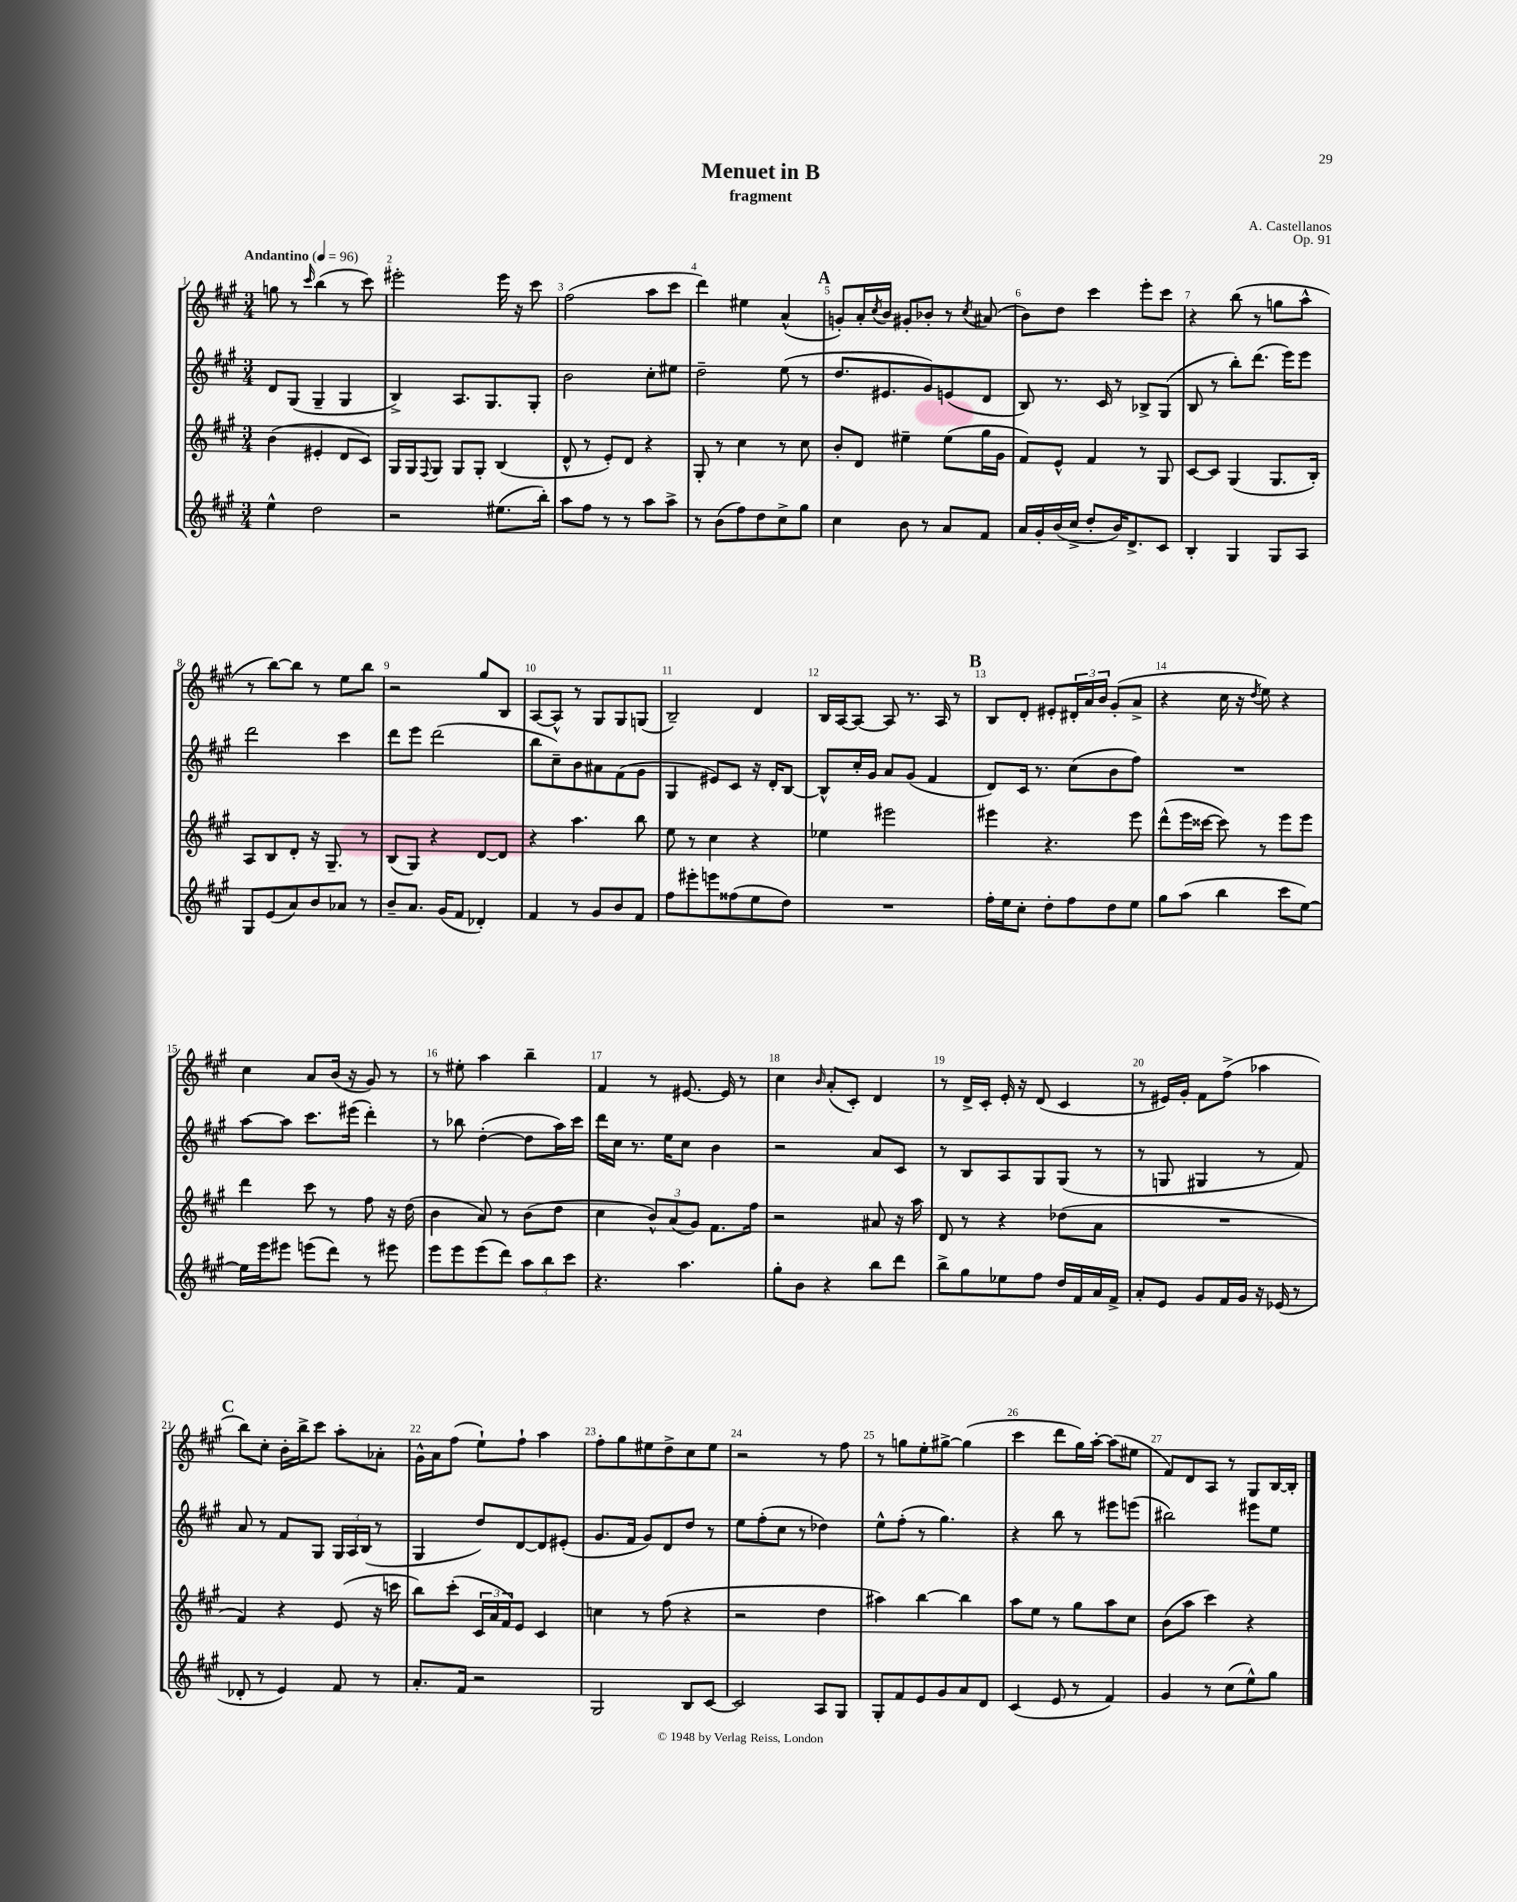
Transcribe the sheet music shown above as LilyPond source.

\header { title = "Menuet in B" composer = "A. Castellanos" subtitle = "fragment" opus = "Op. 91" }
<<
\new StaffGroup <<
\new Staff = "s0" {
    \clef treble \key a \major \numericTimeSignature \time 3/4 \tempo "Andantino" 4 = 96
    g''8 r8 \grace { cis'''16 } b''4( r8 cis'''8) |
    eis'''2-. eis'''16 r16 cis'''8 |
    fis''2( a''8 cis'''8 |
    d'''4) eis''4 a'4-^( |
    \mark \markup { \bold "A" } g'8-.) a'16-. \acciaccatura { cis''8 } b'16 gis'8-. bes'8-. r8 \acciaccatura { cis''8 } ais'8( |
    b'8) d''8 cis'''4 e'''8-. cis'''8 |
    r4 b''8( r8 g''8 a''8-^ |
    r8 b''8~) b''8 r8 e''8 b''8 |
    r2 gis''8 b8 |
    a8~ a8-^ r8 gis8 gis8 g8( |
    b2--) d'4 |
    b16 a16~ a8~ a8 r8. a16 r8 |
    \mark \markup { \bold "B" } b8 d'8-. eis'8-. \tuplet 3/2 { dis'16-. a'16 b'16 } gis'8-.( a'8-> |
    r4 cis''16 r16 \acciaccatura { d''8 } e''8) r4 |
    cis''4 a'8 b'16( r16 gis'8) r8 |
    r8 eis''8-. a''4 b''4-- |
    fis'4 r8 eis'8.~ eis'16 r8 |
    cis''4 \grace { b'16 } a'8-.( cis'8-.) d'4 |
    r8 d'16-> cis'16-. e'16-. r16 d'8( cis'4 |
    r8 eis'16) gis'16-. fis'8 fis''8->( aes''4 |
    \mark \markup { \bold "C" } b''8) cis''8-. b'16-. b''16-> cis'''8 a''8-. aes'8-. |
    gis'16-^ a'16 fis''8( e''8-!) fis''8-! a''4 |
    fis''8-. gis''8 eis''8 d''8-> cis''8 eis''8 |
    r2 r8 fis''8 |
    r8 g''8 e''8-. gis''8~-> gis''4( |
    cis'''4 d'''8 gis''16) a''16~-. a''8( eis''8 |
    fis'8) d'8 a8 r8 gis8 b16~ b16-. \bar "|." |
}
\new Staff = "s1" {
    \clef treble \key a \major \numericTimeSignature \time 3/4
    d'8 gis8( gis4-- gis4 |
    b4->) a8. gis8. gis8-. |
    b'2 cis''8-. eis''8 |
    d''2-- e''8( r8 |
    \mark \markup { \bold "A" } d''8. eis'8. gis'8) e'8( d'8 |
    b8) r8. cis'16 r8 bes8-> gis8( |
    b8 r8 b''8-.) d'''8.( e'''16) e'''8 |
    d'''2 cis'''4 |
    d'''8 e'''8 d'''2( |
    b''8 cis''8--) b'8 ais'8 fis'8( gis'8 |
    gis4 eis'8) cis'8 r16 d'16-. b8~ |
    b8-^ cis''16-. gis'16 a'8 gis'8( fis'4 |
    \mark \markup { \bold "B" } d'8) cis'16 r8. cis''8( b'8 fis''8) |
    R2. |
    a''8~ a''8 cis'''8. eis'''16( d'''4-.) |
    r8 bes''8 d''4~-.( d''8 a''16) cis'''16 |
    d'''16 cis''16 r8. e''16 cis''8 b'4 |
    r2 a'8 cis'8 |
    r8 b8 a8 gis8 gis8( r8 |
    r8 g8 gis4 r8 fis'8) |
    \mark \markup { \bold "C" } a'8 r8 fis'8 gis8 \tuplet 3/2 { gis16 a16 b16( } r8 |
    gis4 d''8) d'8~ d'8 eis'8-.( |
    gis'8. fis'16 gis'8) d'8 d''8 r8 |
    e''8 fis''8-.( cis''8 r8 des''4) |
    e''8-^ fis''8-.( r8 gis''4.) |
    r4 b''8 r8 eis'''8 e'''8( |
    bis''2) eis'''8 e''8 \bar "|." |
}
\new Staff = "s2" {
    \clef treble \key a \major \numericTimeSignature \time 3/4
    b'4( eis'4-. d'8 cis'8) |
    gis16 gis16 \appoggiatura { fis8 } gis8 gis8 gis8-. b4( |
    d'8-^ r8 e'8-.) d'8 r4 |
    gis8-. r8 cis''4 r8 cis''8 |
    \mark \markup { \bold "A" } b'8-. d'8 eis''4-- eis''8( gis''16 gis'16 |
    fis'8) e'8-^ fis'4 r8 gis8 |
    cis'8~ cis'8 gis4( gis8. b16-.) |
    a8 b8 d'8-. r16 gis8.-- r8 |
    b8( gis8) r4 d'8~ d'8 |
    r4 a''4. b''8 |
    e''8 r8 cis''4 r4 |
    ees''4 eis'''2 |
    \mark \markup { \bold "B" } eis'''4 r4. eis'''8 |
    d'''8-^( e'''16 cisis'''16~ cisis'''8) r8 e'''8 e'''8 |
    d'''4 cis'''8 r8 fis''8 r16 d''16( |
    b'4 a'8) r8 b'8( d''8 |
    cis''4 \tuplet 3/2 { b'8-^) a'8( gis'8) } fis'8. fis''16 |
    r2 ais'8 r16 a''16 |
    d'8 r8 r4 des''8( a'8 |
    R2. |
    \mark \markup { \bold "C" } fis'4) r4 e'8( r16 c'''16 |
    b''8) cis'''8-.( \tuplet 3/2 { cis'16 a'16 fis'16) } e'8 cis'4 |
    c''4 r8 fis''8( r4 |
    r2 d''4 |
    ais''4) b''4~ b''4 |
    a''8 e''8 r8 gis''8 a''8 cis''8 |
    b'8( a''8 cis'''4) r4 \bar "|." |
}
\new Staff = "s3" {
    \clef treble \key a \major \numericTimeSignature \time 3/4
    e''4-^ d''2 |
    r2 eis''8.( b''16-.) |
    a''8 fis''8 r8 r8 a''8 a''8-> |
    r8 b'8( fis''8) d''8 cis''8-> gis''8 |
    \mark \markup { \bold "A" } cis''4 b'8 r8 a'8 fis'8 |
    a'16 gis'16-. b'16( cis''16-> d''8-. b'16) d'8.-> cis'8 |
    b4-. gis4 gis8 a8 |
    gis8 e'8( a'8) b'8 aes'8 r8 |
    b'8-- a'8. gis'16( fis'8 des'4-.) |
    fis'4 r8 gis'8 b'8 fis'8 |
    fis''8 eis'''8-. e'''8 fisis''8( e''8 d''8) |
    R2. |
    \mark \markup { \bold "B" } fis''16-. e''16 cis''8-. d''8-. fis''8 d''8 e''8 |
    gis''8 a''8( b''4 cis'''8 e''8~) |
    e''16 e'''16 eis'''8 e'''8( d'''8) r8 eis'''8 |
    e'''8 e'''8 e'''8( d'''8) \tuplet 3/2 { a''8 b''8 cis'''8 } |
    r4. a''4. |
    gis''8-. b'8 r4 b''8 d'''8 |
    b''8-> gis''8 ees''8 fis''8 d''16 fis'16 a'16 fis'16-> |
    a'8-. e'8 gis'8 fis'16 gis'16 r16 ees'16( r8 |
    \mark \markup { \bold "C" } des'8-. r8 e'4) fis'8 r8 |
    a'8.-. fis'16 r2 |
    gis2 b8 cis'8~ |
    cis'2 a8 gis8 |
    gis8-. fis'8 e'8 gis'8 a'8 d'8 |
    cis'4( e'8 r8 fis'4) |
    gis'4 r8 cis''8( e''8-^) gis''8 \bar "|." |
}
>>
>>
\layout { \context { \Score \override BarNumber.break-visibility = ##(#f #t #t) barNumberVisibility = #all-bar-numbers-visible } }
